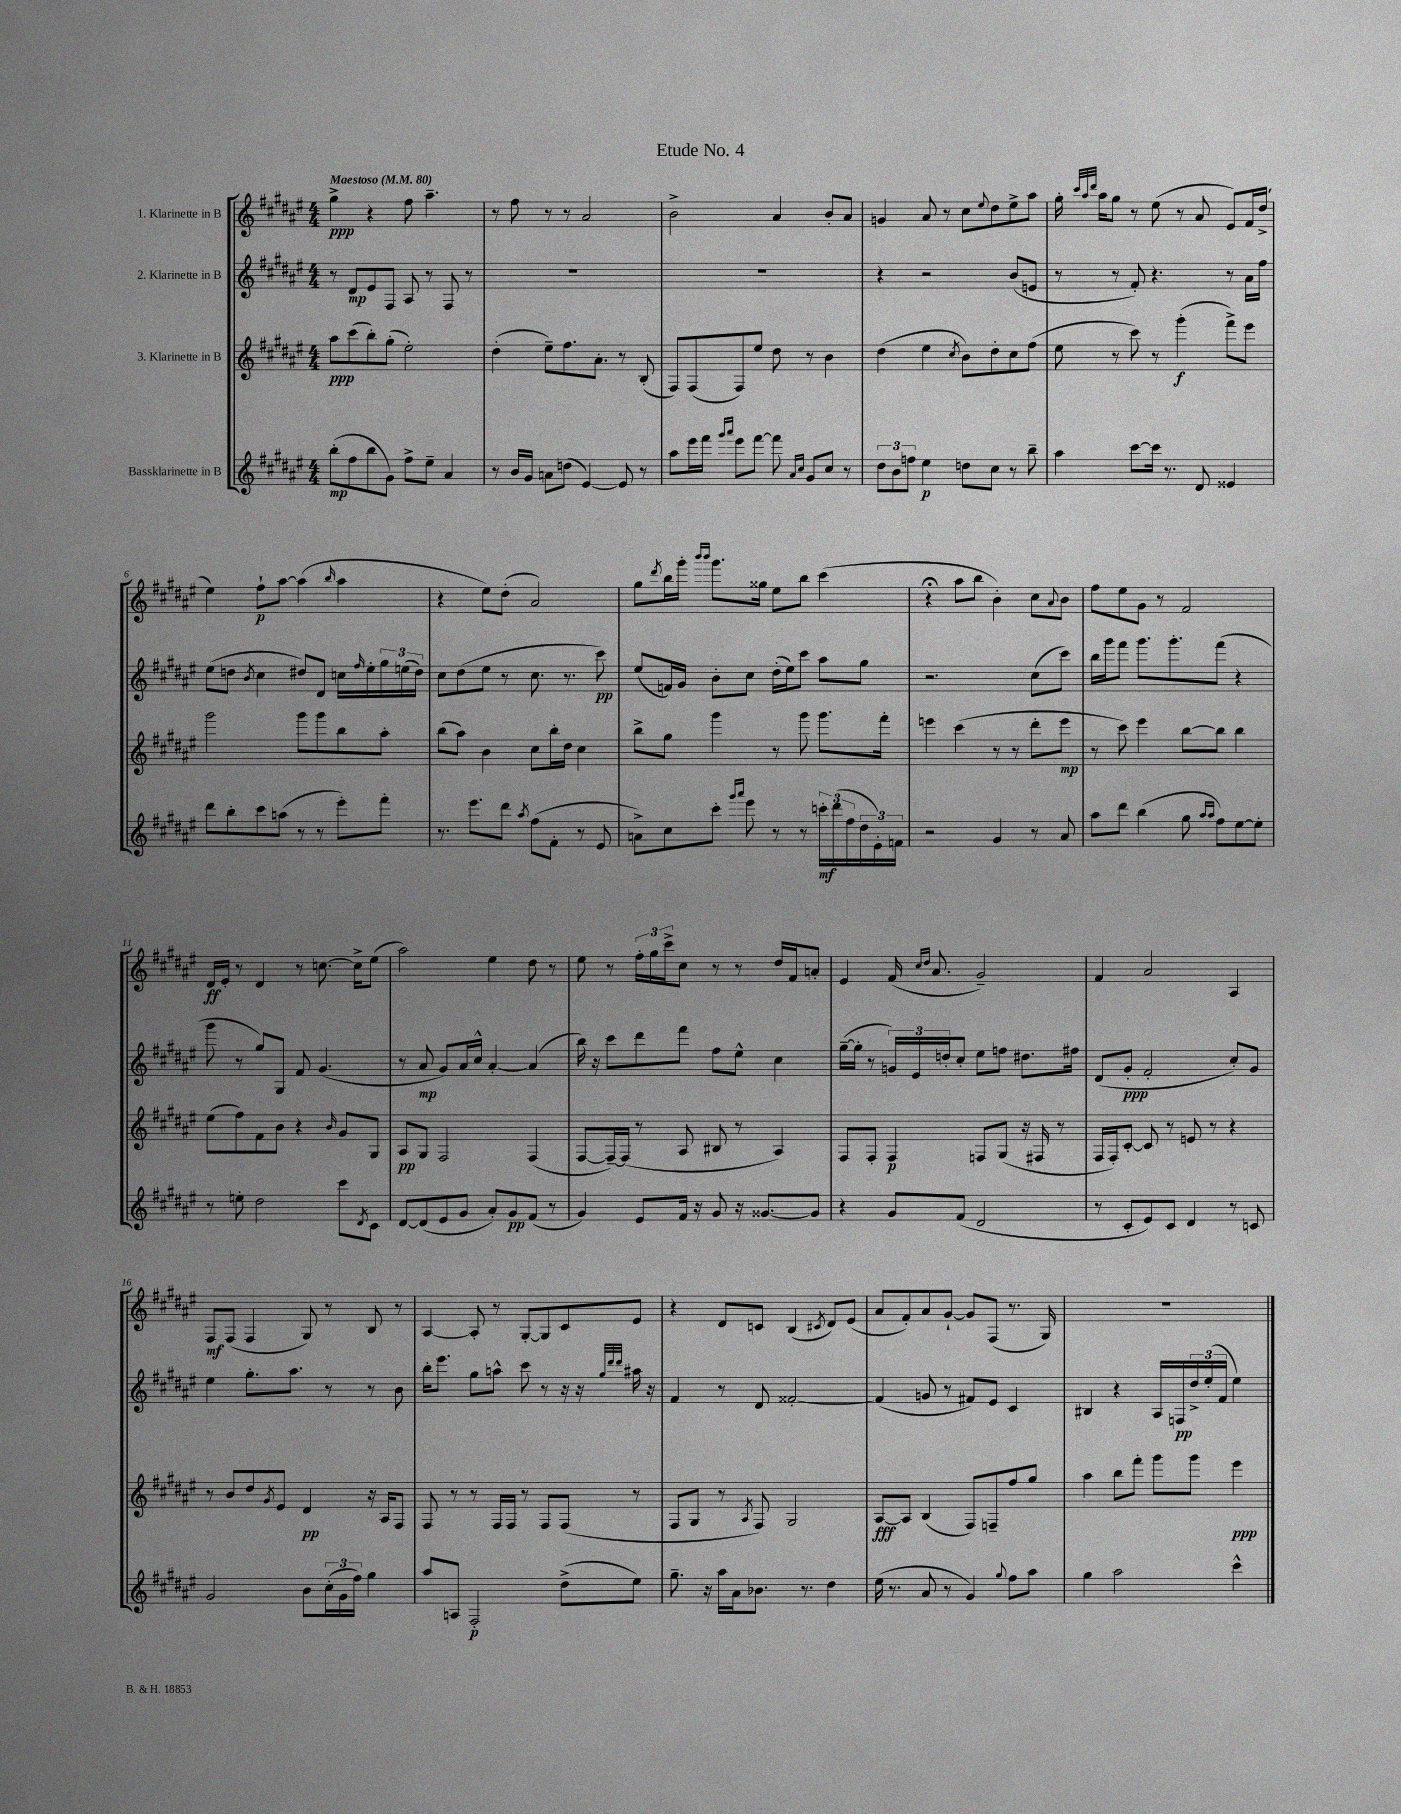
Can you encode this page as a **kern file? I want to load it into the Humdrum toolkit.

**kern	**kern	**kern	**kern
*staff4	*staff3	*staff2	*staff1
*clefG2	*clefG2	*clefG2	*clefG2
*k[f#c#g#d#a#e#]	*k[f#c#g#d#a#e#]	*k[f#c#g#d#a#e#]	*k[f#c#g#d#a#e#]
*M4/4	*M4/4	*M4/4	*M4/4
*MM80	*MM80	*MM80	*MM80
(8bb'	8aa#	8r	4gg#^
8ff#	(8ccc#	8d#	.
8bb	8bb')	8e#	4r
8g#)	(8gg#'	8F#	.
8ff#^	2ee#')	8A#	8ff#
8ee#~	.	8r	4.aa#~
4a#	.	8F#	.
.	.	8r	.
=	=	=	=
8r	(4dd#'	1r	8r
16b	.	.	8ff#
16g#	.	.	.
8a	8ee#~)	.	8r
(8dd	8.ff#	.	8r
[4e#)	.	.	2a#
.	8.a#'	.	.
8e#]	8r	.	.
8r	(8B'	.	.
=	=	=	=
8aa#	8F#)	1r	2b^
16eee#	(8F#	.	.
16fff#	.	.	.
16qqggg#	.	.	.
16qqaaa#	.	.	.
8eee#	8F#)	.	.
[8fff#	8ee#	.	.
8fff#]	8dd#	.	4a#
16qqa#	.	.	.
16qqcc#	.	.	.
8g#	8r	.	.
8cc#	4b	.	8b'
8r	.	.	8a#
=	=	=	=
12dd#	(4dd#	4r	4g
12b	.	.	.
12ff	.	.	.
4ee#	4ee#	2r	8a#
.	.	.	8r
.	8qcc#	.	.
8dd	8b)	.	8cc#
.	.	.	8qqee#
8cc#	8dd#'	.	8dd#
8r	8cc#	(8b	8ee#^
8bb~	(8ff#	8e	8aa#
=	=	=	=
4aa#	8ee#	8r	16gg#'
.	.	.	32qqccc#
.	.	.	32qqaa#
.	.	.	32qqddd#
.	.	.	16aa#
.	8r	8r	8gg#
[8ccc#	8ccc#)	8f#')	8r
16ccc#]	8r	4.r	(8ee#
8.r	.	.	.
.	(4ggg#'	.	8r
8d#	.	.	8a#
4e##	8fff#^)	8r	8e#)
.	8eee#	16a#	16f#
.	.	16ff#	(16dd#^
=	=	=	=
8ddd#	2ggg#	(8ee#	4ee#)
8bb'	.	8dd	.
.	.	8qb	.
8ccc#	.	4cc#	8ff#`
(8aa	.	.	[8aa#
8r	8ggg#	8dd#)	(4aa#]
8r	8ggg#	8d#	.
.	.	.	16qqbb
8eee#')	8bb	16cc	4aa#
.	.	16qqff#	.
.	.	16ee#'	.
8fff#'	8aa#'	24gg#	.
.	.	(24ee	.
.	.	24dd#)	.
=	=	=	=
8.r	(8bb	8cc#	4r
.	8aa#)	(8dd#	.
8.eee#	.	.	.
.	4b	8ee#	8ee#)
8ddd#	.	8r	(8dd#'
8qaa#	.	.	.
(8ff#	8cc#	8.cc#	2a#)
8f#'	16bb'	.	.
.	16dd#	8.r	.
8r	4cc#	.	.
8e#	.	8ccc#)	.
=	=	=	=
8a^)	8bb^	(8ee#	8gg#
.	.	.	8qddd#
8cc#	8gg#	16f)	16bb
.	.	16g#	16ggg#'
.	.	.	16qqbbb
.	.	.	16qqbbb
8ccc#'	4ggg#	8b'	8.ggg#
16qqggg#	.	.	.
16qqaaa#	.	.	.
8eee#	.	8cc#	.
.	.	.	16gg##
8r	8r	(16dd#'	8ee#
.	.	16ee#)	.
8r	8ggg#	8ccc#	8bb
24ccc'	8.ggg#	8aa#	(4ccc#
(24ddd#	.	.	.
24ff#	.	.	.
24dd#	.	8gg#	.
24e#')	.	.	.
.	16fff#'	.	.
24f	.	.	.
=	=	=	=
2r	4eee	2.r	4r;
.	(4ccc#	.	8aa#
.	.	.	8bb
4g#	8r	.	4b')
.	8r	.	.
8r	8ddd#'	(8cc#	8cc#
.	.	.	8qqa#
8a#	8eee	8ccc#)	8b
=	=	=	=
8aa#	8r	16bb	8ff#
.	.	16ggg#	.
8ddd#	8ccc#)	8fff#	8ee#
(4bb	4eee#	8.ggg#	8g#
.	.	.	8r
.	.	8.ggg#'	.
8gg#	[8bb	.	2f#
16qqaa#	.	.	.
16qqaa#	.	.	.
8ff#)	8bb]	(8fff#	.
[8ee#	4bb	4r	.
8ee#']	.	.	.
=	=	=	=
8r	(8ee#	8ggg#	16d#
.	.	.	16e#'
8ee'	8ff#)	8r	8r
2dd#	8f#	8gg#)	4d#
.	8b	8G#	.
.	4r	8f#	8r
.	.	(4.g#	[8.cc
.	16qqb	.	.
8ccc#	8g#	.	.
.	.	.	16cc^]
8qd#	.	.	.
8c#	8G#	.	(8ee#
=	=	=	=
[8d#	8A#	8r	2aa#)
(8d#]	8G#	8a#	.
8e#	2F#	8g#)	.
8g#	.	16a#	.
.	.	16cc#^^	.
8a#')	.	[4a#'	4ee#
8g#	.	.	.
(8f#	(4F#	(4a#]	8dd#
8r	.	.	8r
=	=	=	=
4g#)	[8F#	16bb)	8ee#
.	.	16r	.
.	16F#~_)	8ccc#	8r
.	(16F#]	.	.
8e#	8r	8ddd#	24ff#'
.	.	.	24gg#
.	.	.	24ccc#^
16f#	8A#	8fff#	8cc#
16r	.	.	.
8g#	8B#	8ff#	8r
16r	8r	8ee#^^	8r
[8.g##	.	.	.
.	4A#)	4cc#	16dd#
.	.	.	16f#
8g##]	.	.	8a'
=	=	=	=
4r	8F#	([16gg#~	4e#
.	.	16gg#']	.
.	8F#'	8r	.
8g#	4F#	24g)	(16f#
.	.	24e#	.
.	.	.	16qqcc#
.	.	.	16qqdd#
.	.	.	8.a#
.	.	24dd'	.
(8f#	.	8cc#'	.
2d#	8F	8ee#	2g#~)
.	(8G#	8ff	.
.	16r	8.dd#	.
.	16F#	.	.
.	8r	.	.
.	.	16ff#	.
=	=	=	=
8r	16F#	(8d#	4f#
.	16F#')	.	.
8c#'	[8c#'	8g#'	.
8e#)	8c#]	2f#'	2a#
8c#	8r	.	.
4d#	8e	.	.
.	8r	.	.
8r	4r	8cc#')	4A#
8c	.	8g#	.
=	=	=	=
2g#	8r	4ee#	8F#
.	8b	.	(8F#
.	8dd#	8.gg#'	4F#
.	8qg#	.	.
.	8e#	.	.
.	.	8.aa#	.
8b	4d#	.	8G#)
(24cc#'	.	8r	8r
24g#	.	.	.
24ff#)	.	.	.
4gg#	16r	8r	8B
.	16A#	.	.
.	8F#	8b	8r
=	=	=	=
8aa#	8F#	16bb'	[4A#
.	.	8.eee#	.
8A	8r	.	.
2F#'	8r	8gg#	8A#']
.	16F#	8aa^^	8r
.	16F#	.	.
.	8r	8ccc#	[8G#'
.	8F#	8r	8G#]
(8dd#^	(8F#	16r	8c#
.	.	16r	.
.	.	32qqgg#	.
.	.	32qqddd#	.
.	.	32qqddd#	.
8ee#)	8r	16aa#	8e#
.	.	16r	.
=	=	=	=
8.gg#~	8F#	4f#	4r
.	8G#	.	.
16r	.	.	.
16aa#	8r	8r	8d#
16a#	.	.	.
.	8qA#	.	.
8.b-	8F#)	8d#	8c
.	2G#	[2f##'	(4B
8.r	.	.	.
.	.	.	8qc#
4dd#	.	.	8d#)
.	.	.	(8e#
=	=	=	=
(16ee#	[8A#	(4f##]	8a#
8.r	.	.	.
.	8A#]	.	8f#')
8a#	(4B	8g	8a#
8r	.	8r	[8g#`
4g#)	8F#)	8f#)	8g#]
.	8F~	8e#	(8F#
8qqgg#	.	.	.
8ff#	8ff#	4c#	8.r
8aa#	8gg#	.	.
.	.	.	16G#)
=	=	=	=
4gg#	4aa#	4B#	1r
2aa#	8bb	4r	.
.	8fff#'	.	.
.	8ggg#	16A#	.
.	.	16F	.
.	8ggg#	24dd#^	.
.	.	(24ee#'	.
.	.	24f#	.
4ccc#^^	4eee#	4ee#)	.
==	==	==	==
*-	*-	*-	*-
